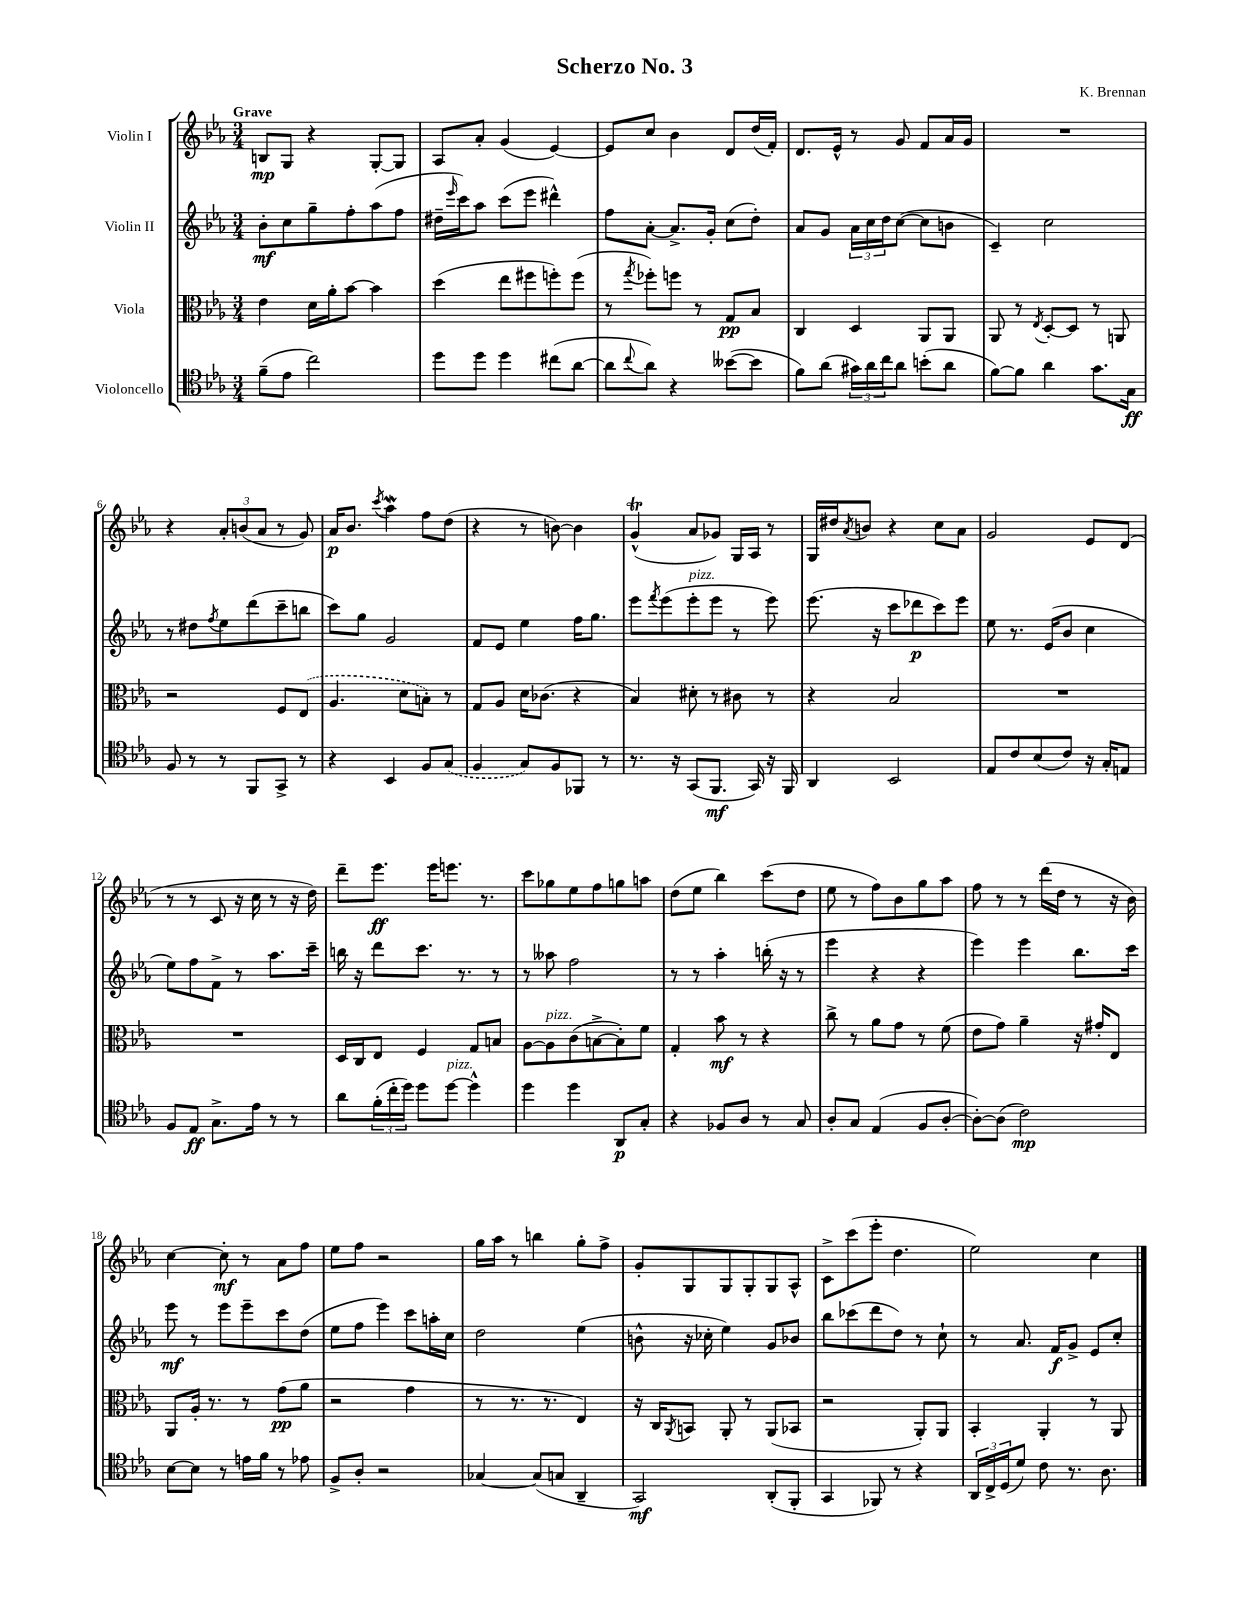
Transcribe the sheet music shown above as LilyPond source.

\header { title = "Scherzo No. 3" composer = "K. Brennan" }
<<
\new StaffGroup <<
\new Staff = "s0" \with { instrumentName = "Violin I" } {
    \clef treble \key ees \major \numericTimeSignature \time 3/4 \tempo "Grave"
    b8\mp g8 r4 g8~-. g8 |
    aes8 aes'8-. g'4( ees'4~) |
    ees'8 c''8 bes'4 d'8 d''16( f'16-.) |
    d'8. ees'16-^ r8 g'8 f'8 aes'16 g'16 |
    R2. |
    r4 \tuplet 3/2 { aes'8-. b'8( aes'8 } r8 g'8) |
    aes'16\p bes'8. \acciaccatura { c'''8 } aes''4\mordent f''8 d''8( |
    r4 r8 b'8~) b'4 |
    g'4-^\trill( aes'8 ges'8) g16 aes16 r8 |
    g16 dis''16 \acciaccatura { aes'8 } b'8 r4 c''8 aes'8 |
    g'2 ees'8 d'8( |
    r8 r8 c'8 r16 c''16 r8 r16 d''16) |
    d'''8-- ees'''8.\ff ees'''16 e'''8. r8. |
    c'''8 ges''8 ees''8 f''8 g''8 a''8 |
    d''8( ees''8 bes''4) c'''8( d''8 |
    ees''8 r8 f''8) bes'8 g''8 aes''8 |
    f''8 r8 r8 d'''16( d''16 r8 r16 bes'16) |
    c''4~ c''8-.\mf r8 aes'8 f''8 |
    ees''8 f''8 r2 |
    g''16 aes''16 r8 b''4 g''8-. f''8-> |
    g'8-. g8 g8 g8-. g8 aes8-^ |
    c'8-> c'''8( ees'''8-. d''4. |
    ees''2) c''4 \bar "|." |
}
\new Staff = "s1" \with { instrumentName = "Violin II" } {
    \clef treble \key ees \major \numericTimeSignature \time 3/4
    bes'8-.\mf c''8 g''8-- f''8-. aes''8( f''8 |
    dis''16-- \grace { ees'''16 } c'''16) aes''8 c'''8( ees'''8 dis'''4-^) |
    f''8 aes'8~-. aes'8.-> g'16-. c''8( d''8-.) |
    aes'8 g'8 \tuplet 3/2 { aes'16 c''16 d''16 } c''8~( c''8 b'8 |
    c'4--) c''2 |
    r8 dis''8 \acciaccatura { f''8 } ees''8 d'''8( c'''8-- b''8 |
    c'''8) g''8 g'2 |
    f'8 ees'8 ees''4 f''16 g''8. |
    ees'''8 \acciaccatura { f'''8 } ees'''8( ees'''8-.^\markup { \italic "pizz." } ees'''8 r8 ees'''8) |
    ees'''8.( r16 c'''8 des'''8\p c'''8) ees'''8 |
    ees''8 r8. ees'16( bes'8 c''4 |
    ees''8) f''8 f'8-> r8 aes''8. c'''16-- |
    b''16 r16 d'''8 c'''8. r8. r8 |
    r8 aeses''8 f''2 |
    r8 r8 aes''4-. b''16-.( r16 r8 |
    ees'''4 r4 r4 |
    ees'''4) ees'''4 bes''8. c'''16 |
    ees'''8\mf r8 ees'''8 ees'''8-- c'''8 d''8( |
    ees''8 f''8 ees'''4) c'''8 a''16-. c''16 |
    d''2 ees''4( |
    b'8-^ r16 ces''16-. ees''4) g'8 bes'8 |
    bes''8 ces'''8( d'''8 d''8) r8 c''8-! |
    r8 aes'8. f'16\f g'8-> ees'8 c''8-. \bar "|." |
}
\new Staff = "s2" \with { instrumentName = "Viola" } {
    \clef alto \key ees \major \numericTimeSignature \time 3/4
    ees'4 d'16 aes'16-. bes'8~ bes'4 |
    d''4( ees''8 fis''8 f''8-.) f''8( |
    r8 \acciaccatura { g''8 } fes''8-.) f''8 r8 g8\pp bes8 |
    c4 d4 aes,8 aes,8 |
    aes,8 r8 \acciaccatura { ees8 } d8~-. d8 r8 a,8 |
    r2 f8 \once \slurDashed ees8( |
    aes4. d'8 b8-.) r8 |
    g8 aes8 d'16 ces'8.( r4 |
    bes4) dis'8-. r8 cis'8 r8 |
    r4 bes2 |
    R2. |
    R2. |
    d16 c16 ees8 f4 g8 b8 |
    aes8~ aes8^\markup { \italic "pizz." } c'8( b8~-> b8-.) f'8 |
    g4-. bes'8\mf r8 r4 |
    c''8-> r8 aes'8 g'8 r8 f'8( |
    ees'8 g'8) aes'4-- r16 gis'16-. ees8 |
    aes,8 aes16-. r8. r8 g'8\pp( aes'8 |
    r2 g'4 |
    r8 r8. r8. ees4) |
    r16 c16 \acciaccatura { aes,8 } b,8 aes,8-. r8 aes,8( bes,8 |
    r2 aes,8-.) aes,8 |
    bes,4-. aes,4-. r8 aes,8 \bar "|." |
}
\new Staff = "s3" \with { instrumentName = "Violoncello" } {
    \clef tenor \key ees \major \numericTimeSignature \time 3/4
    f'8--( ees'8 c''2) |
    d''8 d''8 d''4 cis''8( aes'8~ |
    aes'8 \appoggiatura { c''8 } aes'8) r4 beses'8~( beses'8 |
    f'8) aes'8( \tuplet 3/2 { gis'16) aes'16 c''16 } aes'8 b'8-.( aes'8 |
    f'8~) f'8 aes'4 g'8. g16\ff |
    f8 r8 r8 f,8 g,8-> r8 |
    r4 bes,4 f8 \once \slurDashed g8( |
    f4 g8) f8 fes,8 r8 |
    r8. r16 g,8( f,8.\mf g,16) r16 f,16 |
    aes,4 bes,2 |
    ees8 c'8 bes8( c'8) r16 g16-. e8 |
    f8 ees8\ff g8.-> ees'16 r8 r8 |
    aes'8 \tuplet 3/2 { f'16-.( c''16-. d''16) } d''8 d''8~^\markup { \italic "pizz." } d''4-^ |
    d''4 d''4 aes,8\p g8-. |
    r4 fes8 aes8 r8 g8 |
    aes8-. g8 ees4( f8 aes8~-. |
    aes8~-.) aes8( c'2\mp) |
    bes8~ bes8 r8 e'16 f'16 r8 ees'8 |
    f8-> aes8-. r2 |
    ges4~ ges8( g8 aes,4-- |
    g,2\mf) aes,8-.( f,8-. |
    g,4 fes,8) r8 r4 |
    \tuplet 3/2 { aes,16 c16-> d16( } d'8) c'8 r8. aes8. \bar "|." |
}
>>
>>
